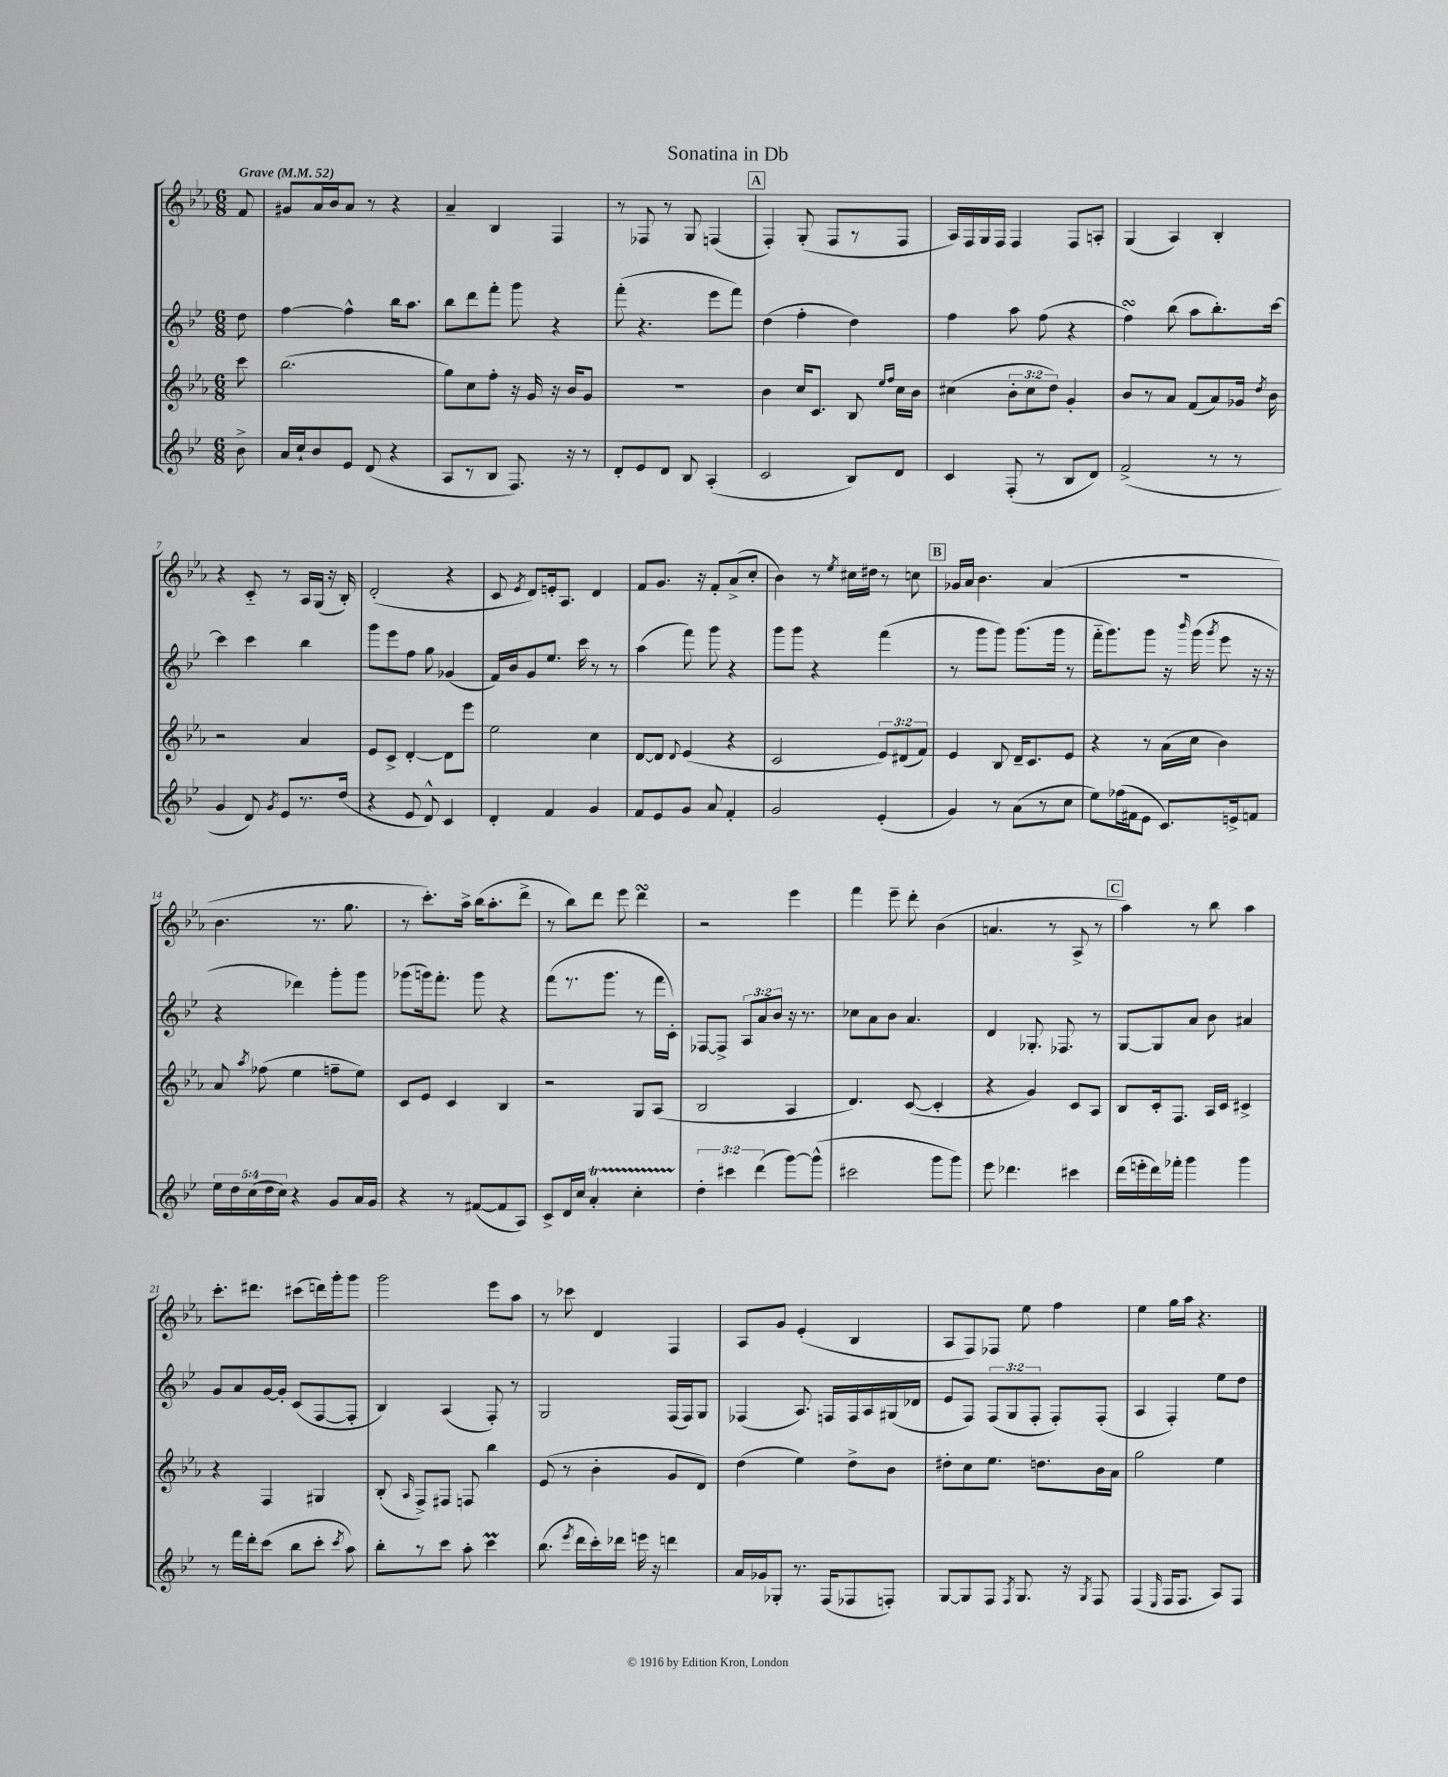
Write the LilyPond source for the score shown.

\header { title = "Sonatina in Db" }
<<
\new StaffGroup <<
\new Staff = "s0" {
    \clef treble \key ees \major \numericTimeSignature \time 6/8 \partial 8 \tempo "Grave" 4 = 52
    \autoBeamOff f'8 |
    gis'8[ aes'16 bes'16 aes'8] r8 r4 |
    aes'4-- bes4 f4 |
    r8 fes8 r8 g8 f4( |
    \mark \markup { \box "A" } f4-.) g8-.( f8[ r8 f8] |
    aes16[) f16 g16 f16] f4 f8[ a8]-. |
    g4( aes4) bes4-. |
    r4 c'8-_ r8 aes16[ g16]( r16 bes16-.) |
    d'2-.( r4 |
    c'8 \acciaccatura { ees'8 } d'8[) e'16-. aes8.] d'4 |
    f'8[ g'8.] r16 f'8[-. aes'8->( c''8]-. |
    bes'4) r8 \acciaccatura { ees''8 } cis''16[ dis''16] r8 c''8 |
    \mark \markup { \box "B" } ges'16[ aes'16] bes'4. aes'4( |
    R2. |
    bes'4. r8. g''8. |
    r8 c'''8.[-.) aes''16]-> bes''16[( aes''8.-. d'''8]-> |
    r8 bes''8[) d'''8] ees'''8 d'''4\turn |
    r2 ees'''4 |
    f'''4 ees'''8-- d'''8-. bes'4( |
    a'4. r8 aes8-> r8 |
    \mark \markup { \box "C" } aes''4) r8 bes''8 aes''4 |
    c'''8.[-. dis'''8.] cis'''8[( d'''16) g'''16-. g'''8] |
    g'''2 ees'''8[ aes''8] |
    r8 ces'''8 d'4 f4 |
    aes8[ g'8] ees'4-.( bes4 |
    aes8[ f8) fes8] ees''8 f''4 |
    ees''4 g''16[ aes''16] r4. \bar "|." |
}
\new Staff = "s1" {
    \clef treble \key bes \major \numericTimeSignature \time 6/8 \override Staff.TupletNumber.text = #tuplet-number::calc-fraction-text \partial 8
    \autoBeamOff d''8 |
    f''4~ f''4-^ bes''16[ a''8.] |
    bes''8[ d'''8 f'''8]-. g'''8 r4 |
    f'''8-.( r4. ees'''8[ f'''8]) |
    \mark \markup { \box "A" } d''4( f''4-. d''4) |
    f''4 a''8 f''8( r4 |
    f''4\turn) bes''8( a''8[ bes''8.-.) c'''16]~ |
    c'''4 c'''4 bes''4 |
    g'''8[ ees'''8 f''8] g''8 ges'4( |
    f'16[) bes'16 g'8 ees''8.] c'''16 r8 r8 |
    a''4( f'''8) g'''8 r4 |
    g'''8[ g'''8] r4 f'''4( |
    \mark \markup { \box "B" } r8 g'''8[ g'''8]) g'''8.[( g'''16] r8 |
    f'''16[-_ g'''8.) g'''8] r16 \grace { bes'''16 } g'''16( \acciaccatura { g'''8 } ees'''8 r16 r16 |
    r4 des'''4) g'''8[-. g'''8] |
    ges'''8[( g'''16) f'''8.]-. g'''8 r4 |
    f'''8[( r8. g'''8.] r8 f'''16[ c'16]-.) |
    fes8[~ fes8]-> \tuplet 3/2 { a8[ a'8 bes'8] } r16 r8. |
    ces''8[ a'8 bes'8] a'4. |
    d'4 ges8.-. fes8. r8 |
    \mark \markup { \box "C" } g8[~ g8 a'8] bes'8 ais'4 |
    g'8[ a'8 g'16~ g'16]-. c'8[( f8~ f8]-. |
    bes4) a4( f8-.) r8 |
    g2 f16[( f16) g8] |
    fes4( a8.) f16[ f16 a16 gis16( des'16] |
    ees'8[ f8]) \tuplet 3/2 { f8[( g8 f8]-. } f8[-.) f8]-.( |
    a4 f4-.) ees''8[ d''8] \bar "|." |
}
\new Staff = "s2" {
    \clef treble \key ees \major \numericTimeSignature \time 6/8 \override Staff.TupletNumber.text = #tuplet-number::calc-fraction-text \partial 8
    \autoBeamOff c'''8 |
    bes''2.( |
    g''8[) c''8 f''8]-. r16 g'16 r16 bes'16[ g'8] |
    R2. |
    \mark \markup { \box "A" } bes'4 c''16[ c'8.] bes8 \grace { ees''16[ f''16] } c''16[ bes'16] |
    cis''4( \tuplet 3/2 { bes'8[-. cis''8 d''8]) } g'4-. |
    bes'8[ r8 aes'8] f'8[( aes'8) ges'16] \acciaccatura { d''8 } bes'16 |
    r2 aes'4 |
    ees'8[ c'8]-> d'4~-. d'8[ ees'''8] |
    ees''2 c''4 |
    d'8[~ d'8] \appoggiatura { d'8 } ees'4( r4 |
    c'2 \tuplet 3/2 { ees'8[) dis'8( f'8]) } |
    \mark \markup { \box "B" } ees'4 bes8 d'16[-- c'8. ees'8] |
    r4 r8 aes'16[( c''16] bes'4) |
    aes'8 \acciaccatura { aes''8 } fes''8( ees''4 f''8[-- ees''8]) |
    c'8[ ees'8] c'4 bes4 |
    r2 g8[ aes8]( |
    bes2 aes4 |
    d'4.) c'8~( c'4-. |
    r4 g'4) c'8[ aes8] |
    \mark \markup { \box "C" } bes8[ c'16-. f8.] aes16[ c'16] cis'4-> |
    r4 f4 gis4 |
    bes8-.( \grace { aes16 } f8[->) fis8] f8 bes''4 |
    ees'8( r8 bes'4-. g'8[ d'8]) |
    d''4( ees''4) d''8[-> bes'8] |
    dis''8[-. c''8 ees''8.] d''8.[ bes'16 aes'16] |
    g''2 ees''4 \bar "|." |
}
\new Staff = "s3" {
    \clef treble \key bes \major \numericTimeSignature \time 6/8 \override Staff.TupletNumber.text = #tuplet-number::calc-fraction-text \partial 8
    \autoBeamOff bes'8-> |
    a'16[ c''16-! bes'8 ees'8] d'8( r4 |
    a8[ r8 bes8] f8.) r16 r8 |
    d'8[-. ees'8 d'8] bes8 a4-.( |
    \mark \markup { \box "A" } c'2 bes8[) d'8] |
    c'4 f8-.( r8 bes8[ d'8]) |
    f'2->( r8 r8 |
    g'4 d'8) \acciaccatura { g'8 } ees'8[ r8. d''16]( |
    r4 ees'8 d'8-^) c'4 |
    d'4-. f'4 g'4 |
    f'8[ ees'8 g'8] a'8 f'4-. |
    g'2 ees'4-.( |
    \mark \markup { \box "B" } g'4) r8 a'8[( r8 c''8] |
    ees''8[) fes''16( fis'16 ees'8] c'8.[) e'16-> f'8] |
    \tuplet 5/4 { ees''16[ d''16 c''16( d''16 c''16]) } r4 g'8[ a'16 g'16] |
    r4 r8 fis'8[~( fis'8 a8]) |
    c'8[-> d'16 c''16] a'4-.\startTrillSpan c''4-. |
    \tuplet 3/2 { d''4-.\stopTrillSpan cis'''4 d'''4( } g'''8[~) g'''8]-^( |
    cis'''2 g'''8[ g'''8]) |
    ees'''8 des'''4. cis'''4 |
    \mark \markup { \box "C" } d'''16[( e'''16-. d'''16) fes'''16]-. g'''4 g'''4 |
    r8 f'''16[ d'''16-. c'''8]( bes''8[ c'''8]-. \acciaccatura { c'''8 } a''8) |
    bes''8[-. r8 c'''8] a''8-. c'''4\prall |
    bes''8.( \acciaccatura { ees'''8 } d'''16[ c'''16-.) des'''16] e'''16 r16 d'''4 |
    a'16[ ges'16 ges8]-. r8. f16[( fes8 f8]-.) |
    g8[~ g8 f8] \acciaccatura { f8 } g8. r16 \acciaccatura { g8 } f8 |
    f4( \grace { ees16 } f16[ f8.] a8[) f8] \bar "|." |
}
>>
>>
